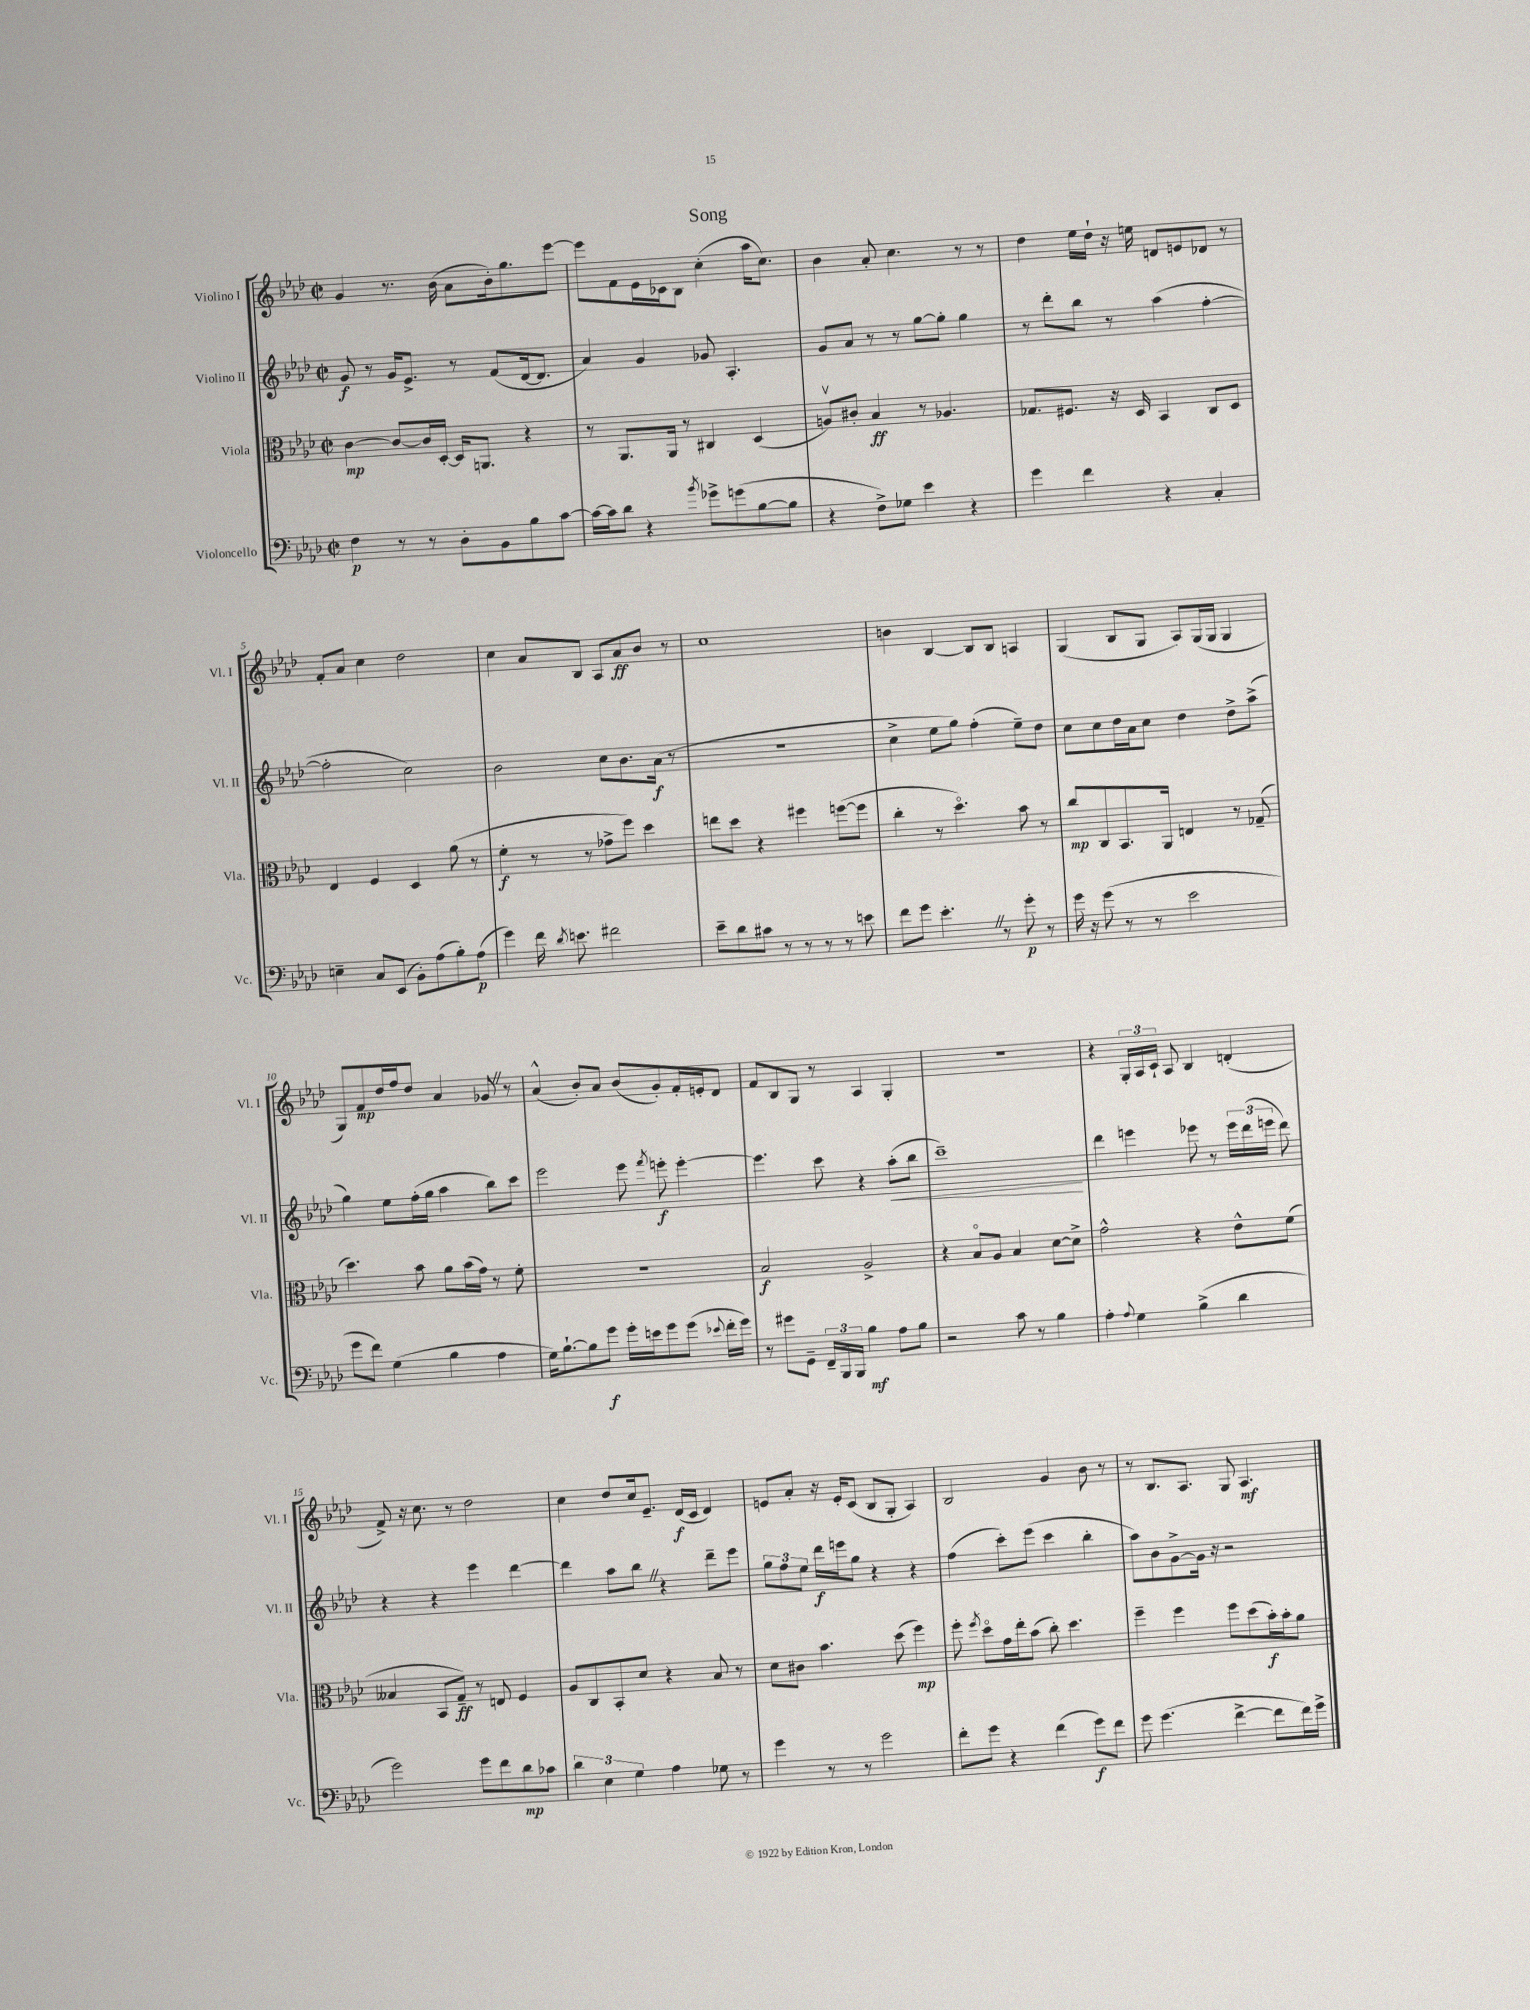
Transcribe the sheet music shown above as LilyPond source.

\header { title = "Song" }
<<
\new StaffGroup <<
\new Staff = "s0" \with { instrumentName = "Violino I" shortInstrumentName = "Vl. I" } {
    \clef treble \key aes \major \defaultTimeSignature \time 2/2
    \autoBeamOff g'4 r8. bes'16( aes'8[ bes'16-.) g''8. ees'''8]~ |
    ees'''8[ f'8 ees'16 ces'16 bes8] c''4-.( aes''16[ c''8.]) |
    bes'4 aes'8-. c''4. r8 r8 |
    des''4 ees''16[ des''16]-! r16 e''16 d'8[ e'8 des'8] r8 |
    f'8[-. aes'8] c''4 des''2 |
    c''4 aes'8[ bes8] aes8[ aes'8\ff bes'8] r8 |
    c''1 |
    b'4 bes4~ bes8[ bes8] a4 |
    g4( bes8[ g8] aes8[) g16( g16] g4 |
    g8[) f'8\mp des''16 f''16 des''8] aes'4 ges'8 \once \override BreathingSign.text = \markup { \musicglyph "scripts.caesura.straight" } \breathe r8 |
    aes'4-^( bes'8[-.) aes'8] bes'8[( g'8-.) f'16-. e'16-. des'8] |
    f'8[ bes8 g8] r8 aes4 g4-. |
    R1 |
    r4 \tuplet 3/2 { g16[-. aes16 c'16]-! } aes8 bes4 d'4-.( |
    f'8->) r16 c''8. r8 des''2 |
    c''4 des''8[ c''16 ees'8.]-- des'16[\f( c'16] des'4) |
    e'8[ aes'8]-. r16 e'16[-. c'8]( bes8[ g8]-. aes4) |
    bes2 g'4 bes'8 r8 |
    r8 bes8.[ aes8.] g8 aes4.\mf \bar "|." |
}
\new Staff = "s1" \with { instrumentName = "Violino II" shortInstrumentName = "Vl. II" } {
    \clef treble \key aes \major \defaultTimeSignature \time 2/2
    \autoBeamOff g'8\f r8 g'16[ ees'8.]-> r8 f'8[( des'16~ des'8.] |
    aes'4) g'4 ges'8 aes4.-. |
    g'8[ aes'8] r8 r8 g''8[~ g''8]-. g''4 |
    r8 des'''8[-. bes''8] r8 aes''4( f''4~-. |
    f''2-. c''2) |
    bes'2 c''8[ bes'8. aes'16]\f( r8 |
    r1 |
    c''4-> ees''8[ g''8]) f''4-.( ees''8[--) des''8] |
    c''8[ c''8 des''16 aes'16 c''8] des''4 des''8[-> aes''8]->( |
    g''4) ees''8[ f''16-.( g''16] aes''4 bes''8[) c'''8] |
    ees'''2 ees'''8 \acciaccatura { f'''8 } e'''8-.\f e'''4~-. |
    e'''4. c'''8 r4 aes''8[-.\<( bes''8] |
    c'''1--\!) |
    des'''4 e'''4 ees'''8 r8 \tuplet 3/2 { ees'''16[ des'''16( e'''16] } des'''8) |
    r4 r4 ees'''4 des'''4~ |
    des'''4 aes''8[ bes''8] \once \override BreathingSign.text = \markup { \musicglyph "scripts.caesura.straight" } \breathe r4 des'''8[-- ees'''8] |
    \tuplet 3/2 { g''8[ f''8 ees''8] } des'''16[\f e'''16 g''8] r4 r4 |
    f''4( c'''8[-.) ees'''8]( c'''4 bes''4-. |
    aes''8[) bes'8 g'8~-> g'16] r16 r2 \bar "|." |
}
\new Staff = "s2" \with { instrumentName = "Viola" shortInstrumentName = "Vla." } {
    \clef alto \key aes \major \defaultTimeSignature \time 2/2
    \autoBeamOff c'4~\mp c'8[~ c'16 des16]~-. des16[ a,8.] r4 |
    r8 aes,8.[ aes,16] r8 cis4 des4( |
    a8[\upbow) cis'8]-. bes4\ff r8 aes4. |
    ges8.[ fis8.] r16 des16 bes,4 c8[ des8] |
    ees4 f4 des4 aes'8( r8 |
    f'4-.\f r8 r8 ges'8[-> f''8]) des''4 |
    e''8[ des''8] r4 fis''4 f''8[~( f''8] |
    c''4-. r8 des''4.\flageolet) bes'8 r8 |
    c''8[\mp c8 bes,8. aes,16] e4 r8 ges8--( |
    des''4.) bes'8 aes'8[ bes'16( g'16]) r8 f'8-. |
    R1 |
    bes2\f aes2-> |
    r4 bes8[\flageolet aes8] bes4 des'8[~ des'8]-> |
    g'2-^ r4 ees'8[-^ f'8]( |
    beses4 bes,8[ g8]--\ff) r8 e8 f4 |
    aes8[ c8 bes,8-. des'8] r4 bes8 r8 |
    des'8[ cis'8] bes'4. des''8( f''4\mp) |
    f''8-. \acciaccatura { f''8 } des''8[\flageolet g'16 ees''16-. bes'8]( c''8-.) des''4. |
    f''4-- f''4 f''8[ des''8( bes'16-.\f) bes'16-. aes'8] \bar "|." |
}
\new Staff = "s3" \with { instrumentName = "Violoncello" shortInstrumentName = "Vc." } {
    \clef bass \key aes \major \defaultTimeSignature \time 2/2
    \autoBeamOff f4\p r8 r8 des8[-. bes,8 bes8 c'8]~ |
    c'16[~ c'16 des'8] r4 \acciaccatura { bes'8 } ges'8[-> g'8( bes8~ bes8] |
    r4 f8[->) ges8] ees'4 r4 |
    g'4 f'4 r4 c4-. |
    e4-- c8[ ees,8]( bes,8[-.) aes8( bes8-.) aes8]\p( |
    g'4) f'16 \acciaccatura { des'8 } e'8. fis'2 |
    ees'8[-- des'8 cis'8] r8 r8 r8 r8 e'8 |
    f'8[ g'8] ees'4.-. \once \override BreathingSign.text = \markup { \musicglyph "scripts.caesura.straight" } \breathe r8 g'8-.\p r8 |
    g'16 r16 g'8( r8 r8 ees'2 |
    g'8[ f'8]) g4( bes4 aes4 |
    g16[) bes8.~-! bes8 g'8]\f g'16[-. e'16 g'8 g'8]( \appoggiatura { ees'8 } f'16[-. g'16]) |
    r8 gis'8[ g,8]-- \tuplet 3/2 { f,16[-- bes,,16 bes,,16] } bes4\mf aes8[ bes8] |
    r2 c'8 r8 bes4 |
    aes4-. \appoggiatura { aes8 } g4 bes4->( des'4 |
    g'2) g'8[ f'8 des'8\mp ces'8] |
    \tuplet 3/2 { des'4 ees4 g4 } aes4 ges8 r8 |
    g'4 r8 r8 g'2 |
    f'8[-. g'8] r4 f'4( g'8[\f) f'8] |
    g'8 g'4.( f'4~-> f'8[ f'16) g'16]-> \bar "|." |
}
>>
>>
